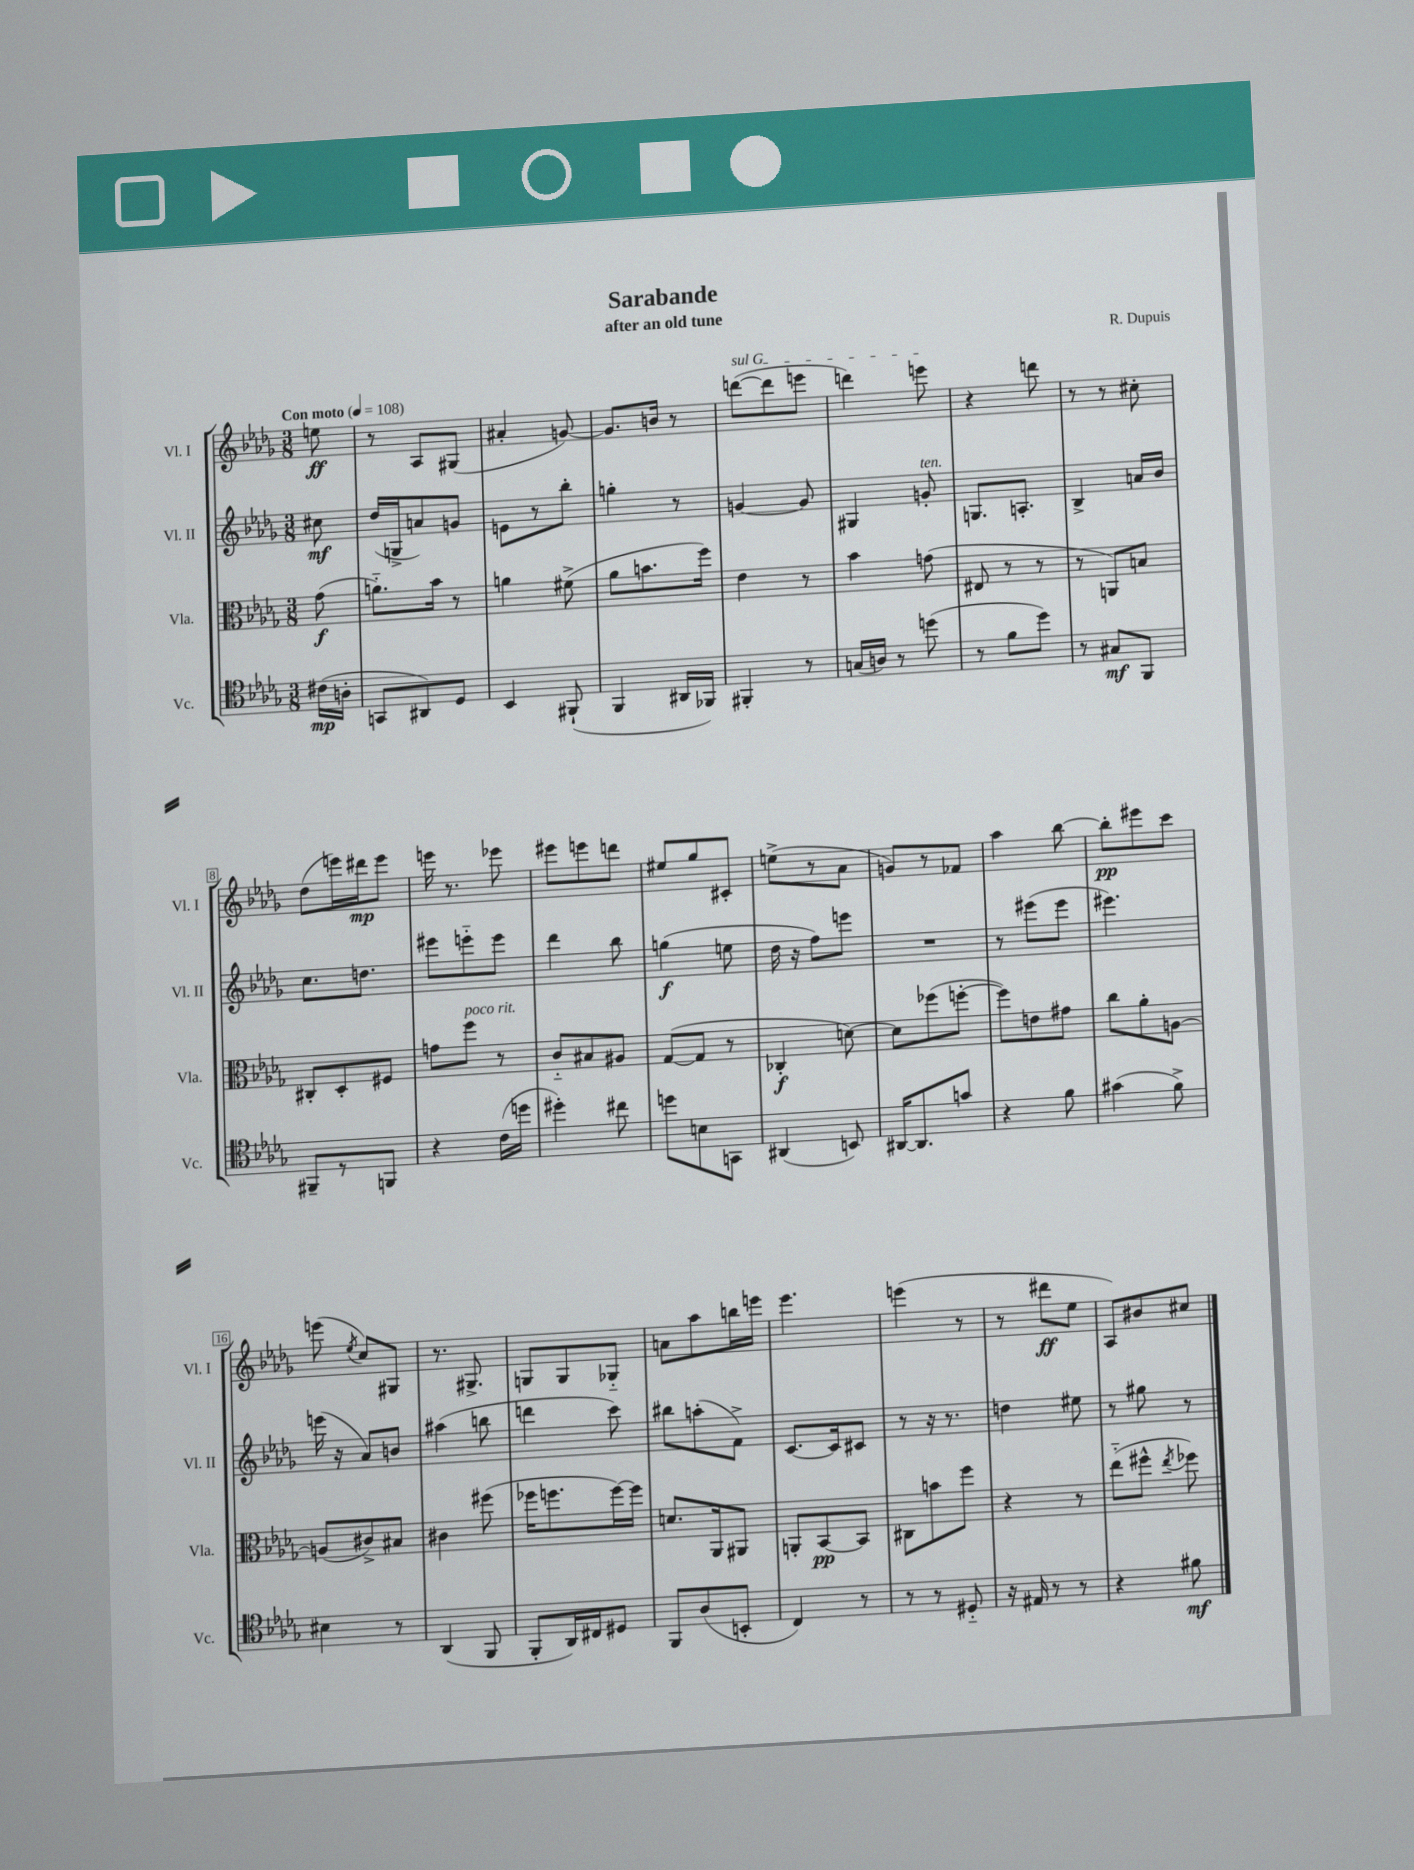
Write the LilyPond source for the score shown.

\header { title = "Sarabande" composer = "R. Dupuis" subtitle = "after an old tune" }
<<
\new StaffGroup <<
\new Staff = "s0" \with { instrumentName = "Vl. I" shortInstrumentName = "Vl. I" } {
    \clef treble \key des \major \numericTimeSignature \time 3/8 \partial 8 \tempo "Con moto" 4 = 108
    \autoBeamOff e''8\ff |
    r8 aes8[ gis8]( |
    ais'4-. g'8~) |
    g'8.[ b'16] r8 |
    \once \override TextSpanner.bound-details.left.text = \markup { \italic "sul G" } d'''8[~\startTextSpan( d'''8 e'''8] |
    d'''4) e'''8\stopTextSpan |
    r4 d'''8 |
    r8 r8 cis''8-. |
    des''8[( e'''16) dis'''16\mp e'''8] |
    e'''16 r8. ees'''8 |
    eis'''8[ e'''8 d'''8] |
    eis''8[ ges''8 cis'8]-. |
    e''8[->( r8 aes'8] |
    g'8[) r8 fes'8] |
    aes''4 bes''8~ |
    bes''8[-.\pp eis'''8 c'''8] |
    e'''8( \acciaccatura { ees''8 } c''8[) gis8] |
    r8. gis8.-> |
    g8[ g8 ges8]-_ |
    a'8[ aes''8 b''16 e'''16] |
    ees'''4. |
    e'''4( r8 |
    r8 dis'''8[\ff ees''8] |
    aes8[) bis'8 cis''8] \bar "|." |
}
\new Staff = "s1" \with { instrumentName = "Vl. II" shortInstrumentName = "Vl. II" } {
    \clef treble \key des \major \numericTimeSignature \time 3/8 \partial 8
    \autoBeamOff cis''8\mf |
    des''16[( g16-> a'8) g'8] |
    e'8[ r8 bes''8]-. |
    g''4-. r8 |
    g'4~ g'8 |
    gis4 g'8-.^\markup { \italic "ten." } |
    g8.[ a8.]-. |
    bes4-> a'16[ bes'16] |
    c''8.[ d''8.] |
    eis'''8[ e'''8-_ e'''8] |
    des'''4 bes''8 |
    g''4\f( e''8 |
    des''16 r16 f''8[) e'''8] |
    R4. |
    r8 eis'''8[( eis'''8] |
    eis'''4.) |
    e'''16( r16 aes'8[) b'8] |
    ais''4( b''8 |
    d'''4 c'''8) |
    bis''8[ a''8-.( f'8]->) |
    c'8.[~ c'16 cis'8] |
    r8 r16 r8. |
    d''4 eis''8 |
    r8 gis''8 r8 \bar "|." |
}
\new Staff = "s2" \with { instrumentName = "Vla." shortInstrumentName = "Vla." } {
    \clef alto \key des \major \numericTimeSignature \time 3/8 \partial 8
    \autoBeamOff ges'8\f( |
    a'8.[-_) bes'16] r8 |
    a'4 fis'8->( |
    aes'8[ b'8. f''16]) |
    ees'4 r8 |
    bes'4 g'8( |
    eis8 r8 r8 |
    r8 a,8[) b8] |
    cis8[-. des8-. fis8] |
    g'8[ f''8]^\markup { \italic "poco rit." } r8 |
    c'8[-_ bis8 ais8] |
    ges8[~( ges8] r8 |
    ces4-.\f d'8~) |
    d'8[ fes''8( f''8]~-. |
    f''8[) e'8 gis'8] |
    c''8[ aes'8-. a8]~ |
    a8[( cis'8->) bis8] |
    cis'4 fis''8( |
    fes''16[ f''8. f''16~) f''16] |
    d'8.[ aes,16 ais,8] |
    a,8[-. bes,8~\pp bes,8] |
    cis8[ b'8 f''8] |
    r4 r8 |
    ees''8[-_( fis''8]-^ \acciaccatura { ees''8 } fes''8) \bar "|." |
}
\new Staff = "s3" \with { instrumentName = "Vc." shortInstrumentName = "Vc." } {
    \clef tenor \key des \major \numericTimeSignature \time 3/8 \partial 8
    \autoBeamOff cis'16[\mp( a16]-. |
    g,8[ ais,8) des8] |
    bes,4 fis,8-!( |
    f,4 ais,16[ fes,16]) |
    fis,4-. r8 |
    g16[( a16]) r8 d''8( |
    r8 f'8[ des''8]) |
    r8 gis8[\mf f,8] |
    fis,8[-- r8 f,8] |
    r4 c'16[( d''16] |
    dis''4-.) cis''8 |
    d''8[ b8 g,8] |
    ais,4( b,8) |
    ais,16[~ ais,8. g'8] |
    r4 f'8 |
    gis'4( f'8->) |
    bis4 r8 |
    aes,4( f,8 |
    f,8[-. aes,16) cis16 dis8] |
    f,8[ aes8( b,8]-. |
    c4) r8 |
    r8 r8 dis8-_ |
    r16 eis16 r8 r8 |
    r4 fis'8\mf \bar "|." |
}
>>
>>
\layout { \context { \Score \override BarNumber.stencil = #(make-stencil-boxer 0.1 0.3 ly:text-interface::print) } }
